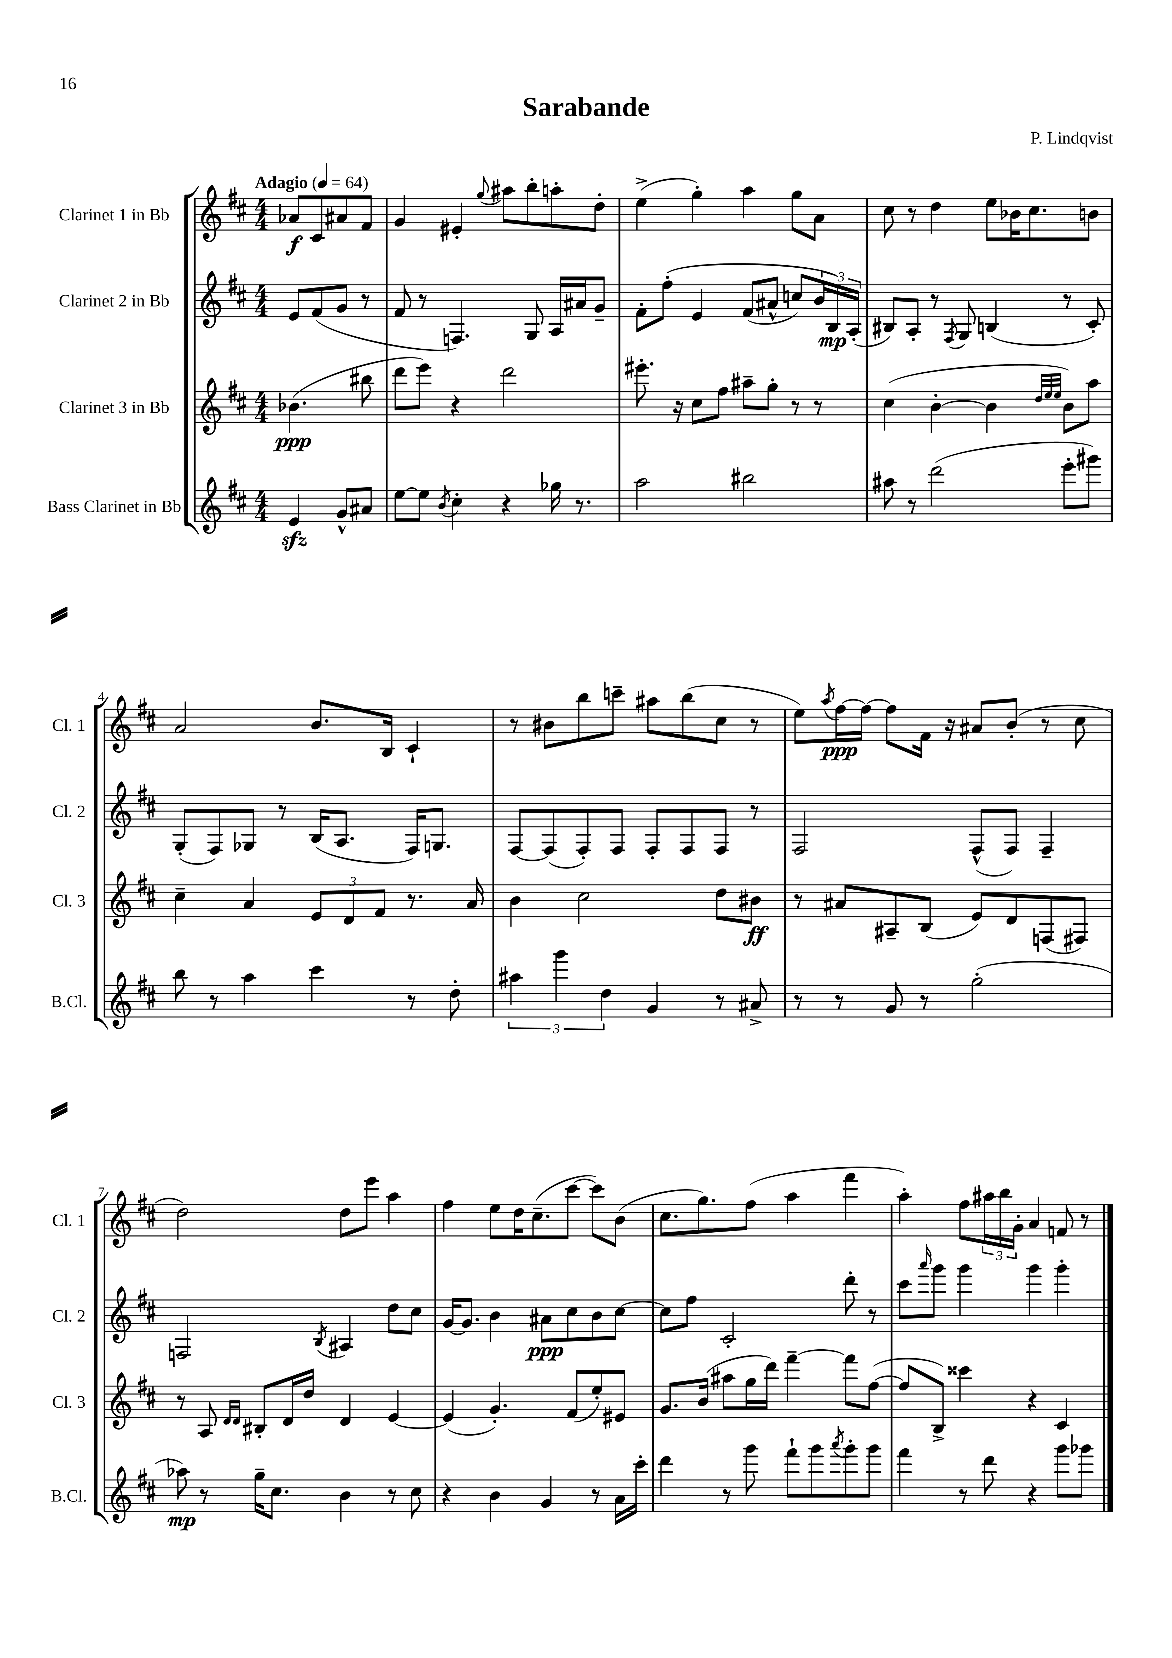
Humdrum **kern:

**kern	**kern	**kern	**kern
*staff4	*staff3	*staff2	*staff1
*clefG2	*clefG2	*clefG2	*clefG2
*k[f#c#]	*k[f#c#]	*k[f#c#]	*k[f#c#]
*M4/4	*M4/4	*M4/4	*M4/4
*MM64	*MM64	*MM64	*MM64
4e	(4.b-	8e	8a-
.	.	(8f#	8c#
8g^^	.	8g	8a#
8a#	8bb#	8r	8f#
=	=	=	=
[8ee	8ddd	8f#	4g
8ee]	8eee)	8r	.
8qb	.	.	.
4cc#'	4r	4.F)	4e#'
.	.	.	8qqgg
4r	2ddd	.	8aa#
.	.	8G	8bb'
16gg-	.	16A	8aa'
8.r	.	16a#	.
.	.	8g~	8dd'
=	=	=	=
2aa	8.eee#'	8f#'	(4ee^
.	.	&(8ff#'	.
.	16r	.	.
.	8cc#	4e	4gg')
.	8ff#	.	.
2bb#	8aa#~	(8f#	4aa
.	8gg'	8a#^^	.
.	8r	8cc)	8gg
.	8r	24b	8a
.	.	24B&)	.
.	.	(24A'	.
=	=	=	=
8aa#	(4cc#	8B#)	8cc#
8r	.	8A'	8r
(2ddd	[4b'	8r	4dd
.	.	8qF#	.
.	.	8G	.
.	4b]	(4B	8ee
.	.	.	16b-
.	.	.	8.cc#
.	32qqdd	.	.
.	32qqee	.	.
.	32qqee	.	.
8eee'	8b)	8r	.
8ggg#)	8aa	8c#')	8b
=	=	=	=
8bb	4cc#~	(8G'	2a
8r	.	8F#)	.
4aa	4a	8G-	.
.	.	8r	.
4ccc#	12e	(16B	8.b
.	.	8.A	.
.	12d	.	.
.	12f#	.	.
.	.	.	16B
8r	8.r	16F#)	4c#`
.	.	8.G	.
8dd'	.	.	.
.	16a	.	.
=	=	=	=
6aa#	4b	[8F#	8r
.	.	(8F#]	8b#
6ggg	.	.	.
.	2cc#	8F#')	8bb
6dd	.	.	.
.	.	8F#	8ccc~
4g	.	8F#'	8aa#
.	.	8F#	(8bb
8r	8dd	8F#	8cc#
8a#^	8b#	8r	8r
=	=	=	=
8r	8r	2F#	8ee)
.	.	.	8qaa
8r	8a#	.	[16ff#
.	.	.	16ff#_
8g	8A#~	.	8ff#]
8r	(8B	.	16f#
.	.	.	16r
(2gg'	8e)	(8F#^^	8a#
.	8d	8F#)	(8b'
.	(8F	4F#~	8r
.	8F#)	.	8cc#
=	=	=	=
8aa-)	8r	2F	2dd)
8r	8A	.	.
.	16qqd	.	.
.	16qqd	.	.
16gg~	8B#'	.	.
8.cc#	.	.	.
.	16d	.	.
.	16dd	.	.
.	.	8qB	.
4b	4d	4A#	8dd
.	.	.	8eee
8r	[4e	8dd	4aa
8cc#	.	8cc#	.
=	=	=	=
4r	(4e]	[16g	4ff#
.	.	8.g]	.
4b	4.g')	4b	8ee
.	.	.	16dd
.	.	.	(8.cc#~
4g	.	8a#	.
.	(8f#	8cc#	[8ccc#
8r	8ee')	8b	8ccc#])
16a	8e#	[8cc#	(8b
16ccc#'	.	.	.
=	=	=	=
4ddd	8.g	8cc#]	8.cc#
.	.	8ff#	.
.	(16b	.	8.gg)
8r	8aa#	2c#'	.
8ggg	16gg	.	(8ff#
.	16ddd)	.	.
8fff#`	[4fff#~	.	4aa
8ggg	.	.	.
8qaaa	.	.	.
8ggg'	8fff#]	8ddd'	4fff#
8ggg	([8ff#	8r	.
=	=	=	=
4fff#	8ff#]	8ccc#	4aa')
.	.	16qqaaa	.
.	8B^)	8ggg	.
8r	4ccc##	4ggg	8ff#
8ddd	.	.	24aa#
.	.	.	24bb
.	.	.	24g'
4r	4r	4ggg	4a
8ggg	4c#	4ggg'	8f
8ggg-	.	.	8r
==	==	==	==
*-	*-	*-	*-
